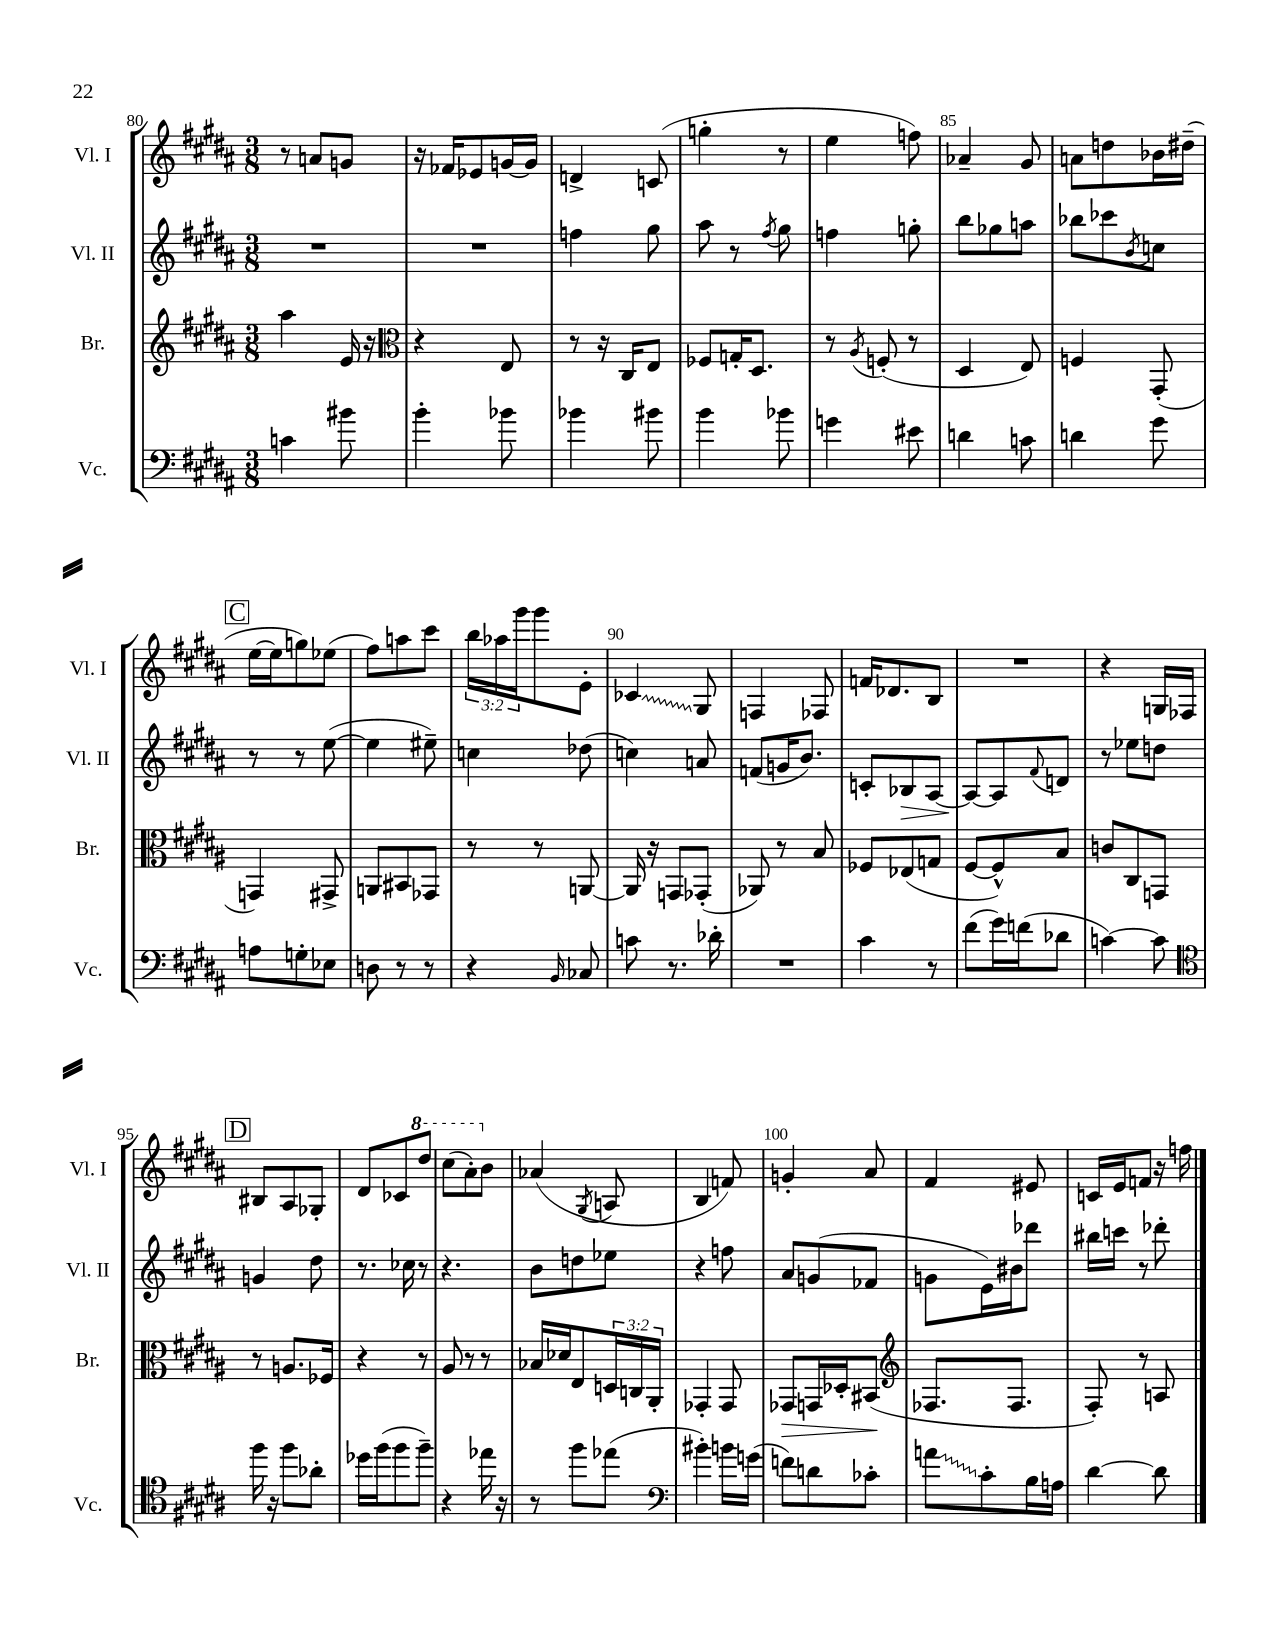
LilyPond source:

<<
\new StaffGroup <<
\new Staff = "s0" \with { instrumentName = "Vl. I" shortInstrumentName = "Vl. I" } {
    \clef treble \key b \major \numericTimeSignature \time 3/8 \override Staff.TupletNumber.text = #tuplet-number::calc-fraction-text
    r8 a'8 g'8 |
    r16 fes'16 ees'8 g'16~ g'16 |
    d'4-> c'8( |
    g''4-. r8 |
    e''4 f''8) |
    aes'4-- gis'8 |
    a'8 d''8 bes'16 dis''16--( |
    \mark \markup { \box "C" } e''16~ e''16 g''8) ees''8( |
    fis''8) a''8 cis'''8 |
    \tuplet 3/2 { b''16 aes''16 gis'''16 } gis'''8 e'8-. |
    \once \override Glissando.style = #'zigzag ces'4\glissando gis8 |
    f4 fes8 |
    f'16 des'8. b8 |
    R4. |
    r4 g16 fes16 |
    \mark \markup { \box "D" } bis8 ais8 ges8-. |
    dis'8 ces'8 \ottava #1 dis'''8 |
    cis'''8( ais''8-.) \ottava #0 b'8 |
    aes'4( \acciaccatura { gis8 } a8 |
    b4 f'8) |
    g'4-. ais'8 |
    fis'4 eis'8 |
    c'16 e'16 f'8 r16 f''16 \bar "|." |
}
\new Staff = "s1" \with { instrumentName = "Vl. II" shortInstrumentName = "Vl. II" } {
    \clef treble \key b \major \numericTimeSignature \time 3/8
    R4. |
    R4. |
    f''4 gis''8 |
    ais''8 r8 \acciaccatura { fis''8 } gis''8 |
    f''4 g''8-. |
    b''8 ges''8 a''8 |
    bes''8 ces'''8 \acciaccatura { b'8 } c''8 |
    \mark \markup { \box "C" } r8 r8 e''8~( |
    e''4 eis''8--) |
    c''4 des''8( |
    c''4) a'8 |
    f'8( g'16 b'8.) |
    c'8-. bes8\> ais8~ |
    ais8~\! ais8 \appoggiatura { fis'8 } d'8 |
    r8 ees''8 d''8 |
    \mark \markup { \box "D" } g'4 dis''8 |
    r8. ces''16 r8 |
    r4. |
    b'8 d''8 ees''8 |
    r4 f''8 |
    ais'8 g'8( fes'8 |
    g'8 e'16) bis'16 des'''8 |
    bis''16 c'''16 r8 des'''8-. \bar "|." |
}
\new Staff = "s2" \with { instrumentName = "Br." shortInstrumentName = "Br." } {
    \clef treble \key b \major \numericTimeSignature \time 3/8 \override Staff.TupletNumber.text = #tuplet-number::calc-fraction-text
    ais''4 e'16 r16 |
    \clef alto r4 e8 |
    r8 r16 cis16 e8 |
    fes8 g16-. dis8. |
    r8 \acciaccatura { ais8 } f8-.( r8 |
    dis4 e8) |
    f4 gis,8-.( |
    \mark \markup { \box "C" } g,4) gis,8-> |
    a,8 bis,8 ges,8 |
    r8 r8 a,8~ |
    a,16 r16 g,8 ges,8-.( |
    aes,8) r8 b8 |
    fes8 ees8( g8 |
    fis8~ fis8-^) b8 |
    c'8 cis8 g,8 |
    \mark \markup { \box "D" } r8 a8. fes16 |
    r4 r8 |
    ais8 r8 r8 |
    bes16 des'16 e8 \tuplet 3/2 { d16 c16 ais,16-. } |
    ges,4-. ges,8 |
    ges,8\> g,16 des16-. bis,8\!( |
    \clef treble fes8. fes8. |
    fis8-.) r8 a8 \bar "|." |
}
\new Staff = "s3" \with { instrumentName = "Vc." shortInstrumentName = "Vc." } {
    \clef bass \key b \major \numericTimeSignature \time 3/8
    c'4 bis'8 |
    b'4-. bes'8 |
    bes'4 bis'8 |
    b'4 bes'8 |
    g'4 eis'8 |
    d'4 c'8 |
    d'4 gis'8 |
    \mark \markup { \box "C" } a8 g8-. ees8 |
    d8 r8 r8 |
    r4 \grace { b,16 } ces8 |
    c'8 r8. des'16-. |
    R4. |
    cis'4 r8 |
    fis'8( gis'16) f'16( des'8 |
    c'4~) c'8 |
    \mark \markup { \box "D" } \clef tenor fis''16 r16 fis''8 aes'8-. |
    des''16 fis''16( fis''8 fis''8--) |
    r4 ees''16 r16 |
    r8 fis''8 ees''8( |
    \clef bass bis'4-.) b'16 g'16( |
    f'8) d'8 ces'8-. |
    \once \override Glissando.style = #'zigzag a'8\glissando cis'8-. b16 a16 |
    dis'4~ dis'8 \bar "|." |
}
>>
>>
\layout { \context { \Score currentBarNumber = #80 \override BarNumber.break-visibility = ##(#f #t #t) barNumberVisibility = #(every-nth-bar-number-visible 5) } }
